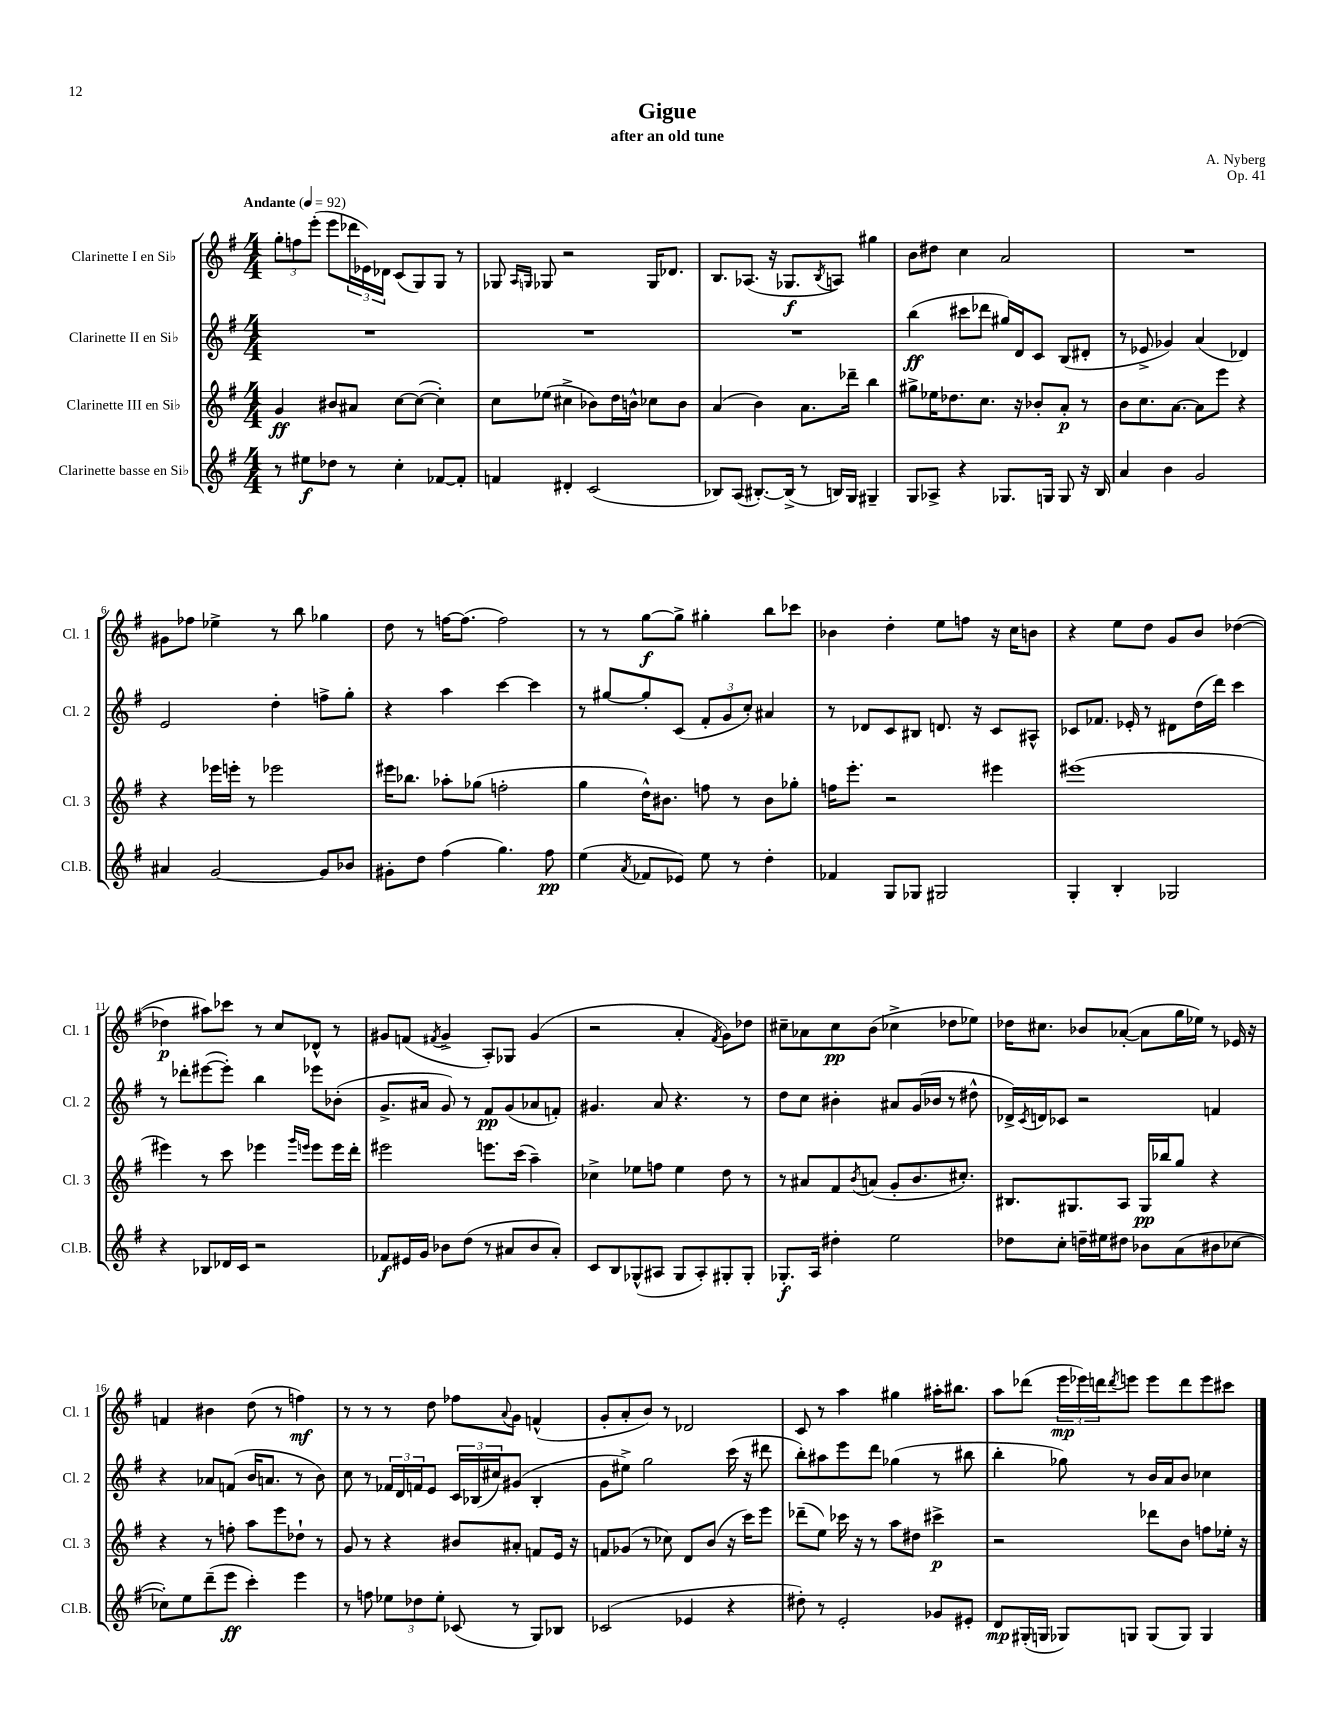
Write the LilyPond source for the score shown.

\header { title = "Gigue" composer = "A. Nyberg" subtitle = "after an old tune" opus = "Op. 41" }
<<
\new StaffGroup <<
\new Staff = "s0" \with { instrumentName = "Clarinette I en Sib" shortInstrumentName = "Cl. 1" } {
    \clef treble \key g \major \numericTimeSignature \time 4/4 \tempo "Andante" 4 = 92
    \tuplet 3/2 { g''8-. f''8 e'''8-.( } e'''8 \tuplet 3/2 { des'''16 ees'16) des'16 } c'8( g8) g8 r8 |
    ges8 \grace { a16 g16 } ges8 r2 ges16 des'8. |
    b8. aes8.( r16 ges8.\f \acciaccatura { b8 } a8) gis''4 |
    b'8 dis''8 c''4 a'2 |
    R1 |
    gis'8 fes''8 ees''4-> r8 b''8 ges''4 |
    d''8 r8 f''16~ f''8.( f''2) |
    r8 r8 g''8~\f g''8-> gis''4-. b''8 ces'''8 |
    bes'4 d''4-. e''8 f''8 r16 c''16 b'8 |
    r4 e''8 d''8 g'8 b'8 des''4~( |
    des''4\p ais''8) ces'''8 r8 c''8 des'8-^ r8 |
    gis'8 f'8( \acciaccatura { fis'8 } gis'4-> a8-.) ges8 gis'4( |
    r2 a'4-. \acciaccatura { fis'8 } g'8) des''8 |
    cis''8-- aes'8 cis''8\pp b'8( ces''4-> des''8 ees''8) |
    des''16 cis''8. bes'8 aes'8~-.( aes'8 g''16 ees''16) r8 ees'16 r16 |
    f'4 bis'4 d''8( r8 f''4\mf) |
    r8 r8 r8 d''8 fes''8 \appoggiatura { a'8 } g'8 f'4-^( |
    g'8-. a'8-. b'8) r8 des'2 |
    c'8 r8 a''4 gis''4 ais''16-. bis''8. |
    a''8 des'''8( \tuplet 3/2 { e'''16\mp ees'''16) d'''16 } \acciaccatura { d'''8 } e'''8 e'''8 d'''8 e'''8 cis'''8 \bar "|." |
}
\new Staff = "s1" \with { instrumentName = "Clarinette II en Sib" shortInstrumentName = "Cl. 2" } {
    \clef treble \key g \major \numericTimeSignature \time 4/4
    R1 |
    R1 |
    R1 |
    b''4\ff( cis'''8 des'''8 gis''16) d'16 c'8 b8( dis'8-. |
    r8 ees'8-> ges'4) a'4( des'4) |
    e'2 d''4-. f''8-> g''8-. |
    r4 a''4 c'''4~ c'''4 |
    r8 gis''8~ gis''8-. c'8( \tuplet 3/2 { fis'8-. g'8 c''8-.) } ais'4 |
    r8 des'8 c'8 bis8 d'8. r16 c'8 ais8-^ |
    ces'8 fes'8. ees'16-. r8 dis'8 d''16( d'''16) c'''4 |
    r8 des'''8-. eis'''8~( eis'''8-.) b''4 ees'''8 bes'8-.( |
    g'8.-> ais'16 g'8) r8 fis'8\pp g'8( aes'8 f'8-.) |
    gis'4. a'8 r4. r8 |
    d''8 c''8 bis'4-. ais'8 g'16( bes'16 r8 dis''8-^ |
    des'16->) \acciaccatura { c'8 } d'16 ces'8 r2 f'4 |
    r4 aes'8 f'8( b'16 a'8. r8 b'8) |
    c''8 r8 \tuplet 3/2 { fes'16 d'16 f'16 } e'8 \tuplet 3/2 { c'16 bes16( cis''16) } gis'8( bes4-. |
    g'8 eis''8->) g''2 c'''16( r16 dis'''8 |
    b''8-.) ais''8 e'''8 d'''8 ges''4( r8 bis''8 |
    b''4-. ges''8) r8 b'16 a'16 b'8 ces''4 \bar "|." |
}
\new Staff = "s2" \with { instrumentName = "Clarinette III en Sib" shortInstrumentName = "Cl. 3" } {
    \clef treble \key g \major \numericTimeSignature \time 4/4
    g'4\ff bis'8 ais'8 c''8~ c''8~( c''4-.) |
    c''8 ees''8( cis''4-> bes'8) d''16 b'16-^ ces''8 b'8 |
    a'4( b'4) a'8. des'''16-- b''4 |
    gis''8-> ees''16 des''8. c''8. r16 bes'8-. a'8-.\p r8 |
    b'8 c''8. a'8.~ a'8 e'''8 r4 |
    r4 ees'''16 e'''16-. r8 ees'''2 |
    eis'''16 bes''8. aes''8-. ges''8( f''2-. |
    g''4 d''16-^) bis'8. f''8 r8 bis'8 ges''8-. |
    f''16 e'''8.-. r2 eis'''4 |
    eis'''1( |
    eis'''4) r8 c'''8 ees'''4 \grace { g'''16 e'''16 } e'''8 e'''16 d'''16-. |
    eis'''2 e'''8. c'''16( a''4--) |
    ces''4-> ees''8 f''8 ees''4 d''8 r8 |
    r8 ais'8 fis'8 \acciaccatura { b'8 } a'8( g'8-. b'8. cis''8.-.) |
    bis8. gis8. a8 gis16\pp bes''16 g''8 r4 |
    r4 r8 f''8-. a''8 e'''8 des''8-! r8 |
    g'8 r8 r4 bis'8 ais'8-. f'8 e'16 r16 |
    f'8 ges'8( r8 ces''8) d'8 b'8( r16 c'''16) e'''8 |
    des'''8--( e''8) ces'''16 r16 r8 a''8 dis''8 cis'''4->\p |
    r2 des'''8 b'8 f''8 ees''16-. r16 \bar "|." |
}
\new Staff = "s3" \with { instrumentName = "Clarinette basse en Sib" shortInstrumentName = "Cl.B." } {
    \clef treble \key g \major \numericTimeSignature \time 4/4
    r8 eis''8\f des''8 r8 c''4-. fes'8~ fes'8-. |
    f'4 dis'4-. c'2( |
    bes8) a8( bis8.~-.) bis16->( r8 b16) g16 gis4-- |
    g8 aes8-> r4 ges8. g16 g8 r16 b16 |
    a'4 b'4 g'2 |
    ais'4 g'2~ g'8 bes'8 |
    gis'8-. d''8 fis''4( g''4.) fis''8\pp |
    e''4( \acciaccatura { a'8 } fes'8 ees'8) e''8 r8 d''4-. |
    fes'4 g8 ges8 gis2 |
    g4-. b4-. ges2 |
    r4 bes8 des'16 c'16 r2 |
    fes'8\f eis'16 g'16 bes'8 d''8( r8 ais'8 bes'8 ais'8-.) |
    c'8 b8 ges8-^( ais8 ges8 ais8-.) gis8-. gis8-. |
    ges8.-.\f a16 dis''4-. e''2 |
    des''8 c''8-. d''16-- eis''16 dis''8 bes'8 a'8( bis'8 ces''8~ |
    ces''8-.) e''8 d'''8--( e'''8\ff c'''4-.) e'''4 |
    r8 f''8 \tuplet 3/2 { ees''8 des''8 ees''8-. } ces'8( r8 g8) bes8 |
    ces'2( ees'4 r4 |
    dis''8-.) r8 e'2-. ges'8 eis'8-. |
    d'8\mp gis16-.( g16 ges8) g8 g8( g8) g4 \bar "|." |
}
>>
>>
